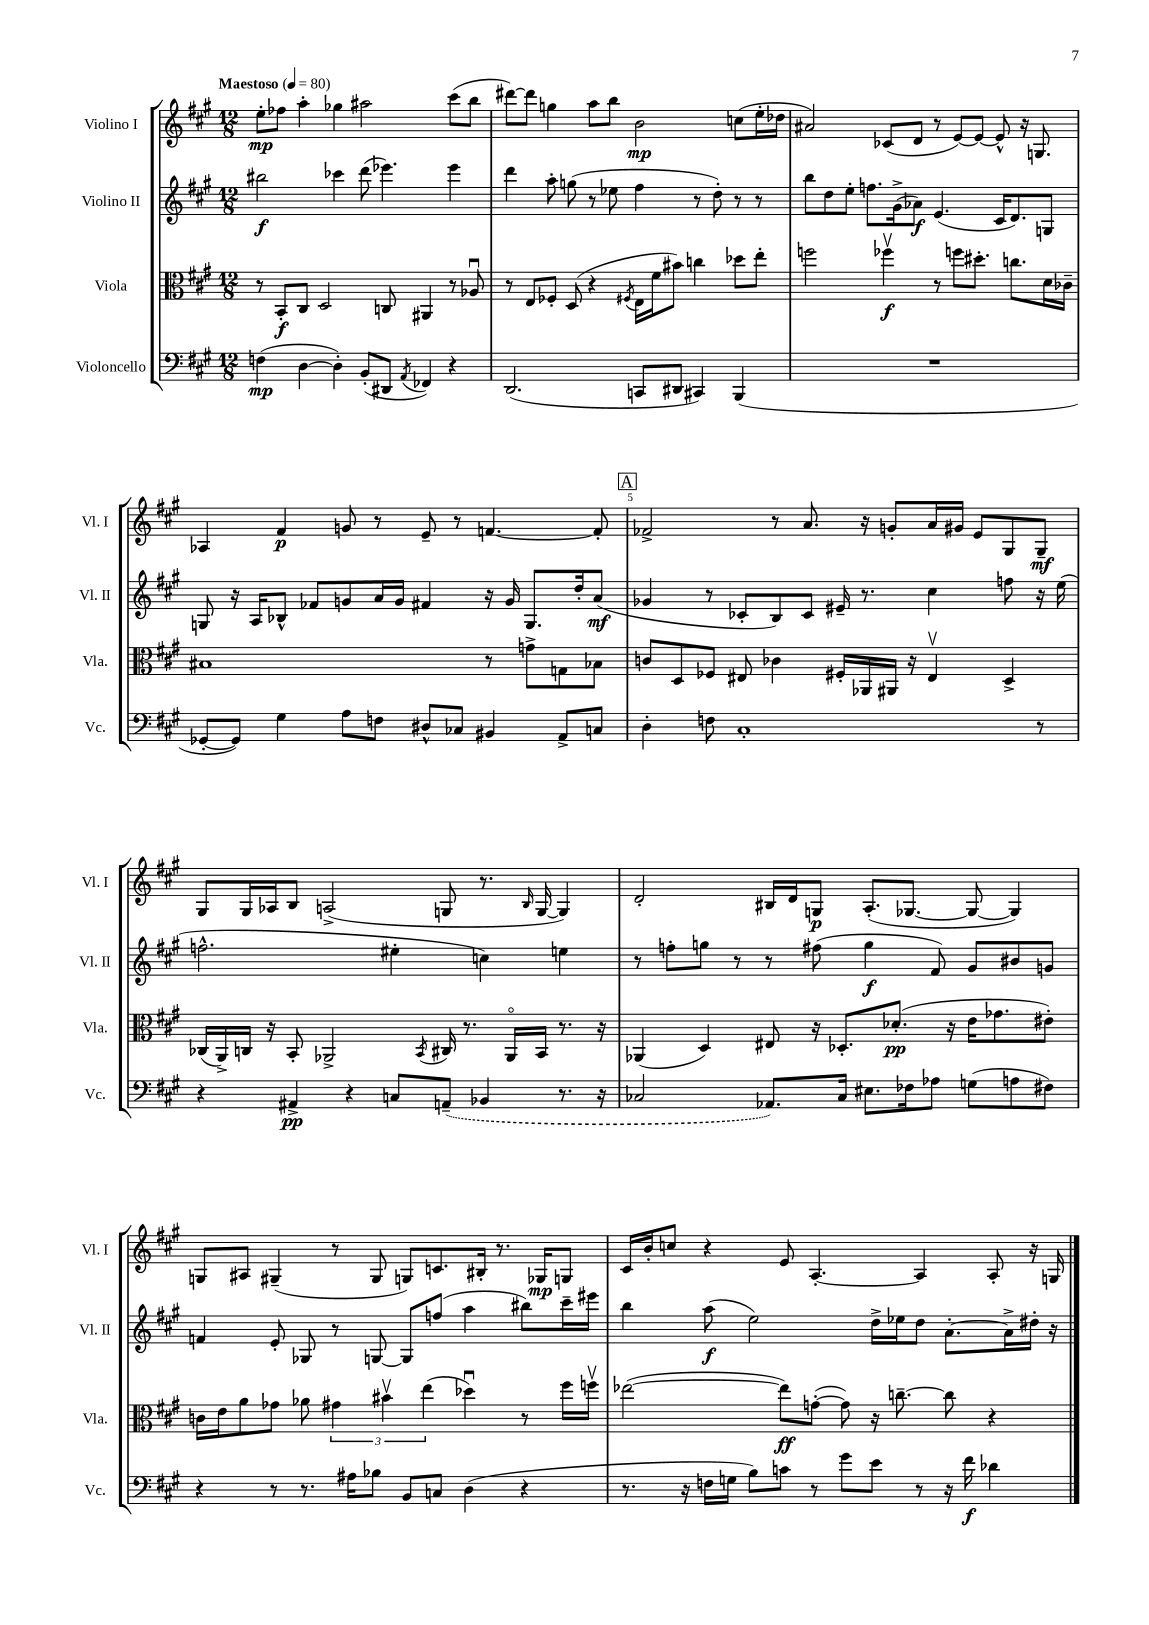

**kern	**kern	**kern	**kern
*staff4	*staff3	*staff2	*staff1
*clefF4	*clefC3	*clefG2	*clefG2
*k[f#c#g#]	*k[f#c#g#]	*k[f#c#g#]	*k[f#c#g#]
*M12/8	*M12/8	*M12/8	*M12/8
*MM80	*MM80	*MM80	*MM80
(4F	8r	2bb#	8ee'
.	8BB'	.	8ff-
[4D	8C#	.	4aa'
.	2D	.	.
4D'])	.	4ccc-	4gg-
(8BB'	.	(8ddd	2aa#
8DD#	8C	4.eee-)	.
8qAA	.	.	.
4FF-)	4AA#	.	.
4r	8r	4eee-	(8ccc#
.	8A-u	.	8bb
=	=	=	=
(2.DD	8r	4ddd	[8ddd#)
.	8E	.	8ddd#]
.	8F-'	8aa'	4gg
.	(8D	(8gg	.
.	4r	8r	8aa
.	.	8ee-	8bb
.	8qF#	.	.
8CC	16E	4ff#	2b
.	16f#	.	.
8DD#	8b#)	.	.
4CC#)	4cc	8r	.
.	.	8dd')	.
(4BBB	8dd-	8r	(8cc
.	8ee'	8r	16ee'
.	.	.	16dd-
=	=	=	=
1.r	2ff	8bb	2a#)
.	.	8dd	.
.	.	8ee'	.
.	.	8.ff	.
.	4ff-v	.	(8c-
.	.	(16g#^	.
.	.	8a-)	8d
.	8r	(4.e	8r
.	8ff	.	[8e)
.	8.dd#'	.	8e_
.	.	16c#	8e^^]
.	8.cc	8.d)	.
.	.	.	16r
.	.	.	8.G
.	16d	8G	.
.	16c-~	.	.
=	=	=	=
[8GG-'	1B#	8G	4A-
8GG-])	.	16r	.
.	.	16A	.
4G#	.	8B-^^	4f#
.	.	8f-	.
8A	.	8g	8g
8F	.	16a	8r
.	.	16g	.
8D#^^	.	4f#	8e~
8C-	.	.	8r
4BB#	8r	16r	[4.f
.	.	16g	.
.	8g^	8.G	.
8AA^	8G	.	.
.	.	16dd'	.
8C	8B-	(8a	8f']
=	=	=	=
4D'	8c	4g-	2f-^
.	8D	.	.
8F	8F-	8r	.
1C#'	8E#	8c-'	.
.	4c-	8B)	8r
.	.	8c-	8.a
.	16F#'	16e#~	.
.	16AA-	8.r	16r
.	16AA#	.	8g'
.	16r	.	.
.	4E#v	4cc#	16a
.	.	.	16g#
.	.	.	8e
.	4D^	8ff	8G#
8r	.	16r	8G#~
.	.	(16ee	.
=	=	=	=
4r	(16C-	2.ff^^	8G#
.	16AA^)	.	.
.	16C	.	16G#
.	16r	.	16A-
4AA#^	8BB'	.	8B
.	2AA-^	.	(2A^
4r	.	.	.
8C	.	4ee#'	.
.	8qBB	.	.
(8AA~	16C#	.	8G
.	8.r	.	.
4BB-	.	4cc)	8.r
.	16AA-o	.	.
.	.	.	16qqB
.	16BB	.	[16G
8.r	8.r	4ee	4G])
16r	16r	.	.
=	=	=	=
2C-	(4AA-	8r	2d'
.	.	8ff'	.
.	4D)	8gg	.
.	.	8r	.
8.AA-)	8E#	8r	16B#
.	.	.	16d
.	16r	(8ff#	8G
16C-	8.D-'	.	.
8.E#	.	4gg	(8.A'
.	(8.d-'	.	.
16F-	.	.	[8.G-
8A-	.	8f#)	.
.	16r	.	.
(8G	16e	8g#	8G-_
.	8.g-	.	.
8A	.	8b#	4G-])
8F#)	8e#')	8g	.
=	=	=	=
4r	16c	4f	8G
.	16e	.	.
.	8a	.	8A#
8r	8g-	8e'	(4G#~
8.r	8a-	8G-	.
.	6g#	8r	8r
16A#	.	.	.
8B-	.	[8G	8G#
.	6b#v	.	.
8BB	.	8G]	8G)
.	(6ee	.	.
8C	.	(8ff	8.c
(4D	4dd-u)	4aa	.
.	.	.	16B#'
.	.	.	8.r
4r	8r	8bb#)	.
.	.	.	16G-
.	16ff#	16ccc#~	8G
.	16ffv	16eee#	.
=	=	=	=
8.r	([2ee-	4bb	16c#
.	.	.	16b'
.	.	.	8cc
16r	.	.	.
16F	.	(8aa	4r
16G	.	.	.
8B)	.	2ee)	.
8c	8ee-])	.	8e
8r	([8g'	.	[4.A'
8g#	8g])	.	.
8e	16r	16dd^	.
.	[8.cc~	16ee-	.
8r	.	8dd	4A]
16r	8cc]	[8.a'	.
16f#	.	.	.
4d-	4r	.	8A'
.	.	16a^]	.
.	.	16dd#'	16r
.	.	16r	16G
==	==	==	==
*-	*-	*-	*-
